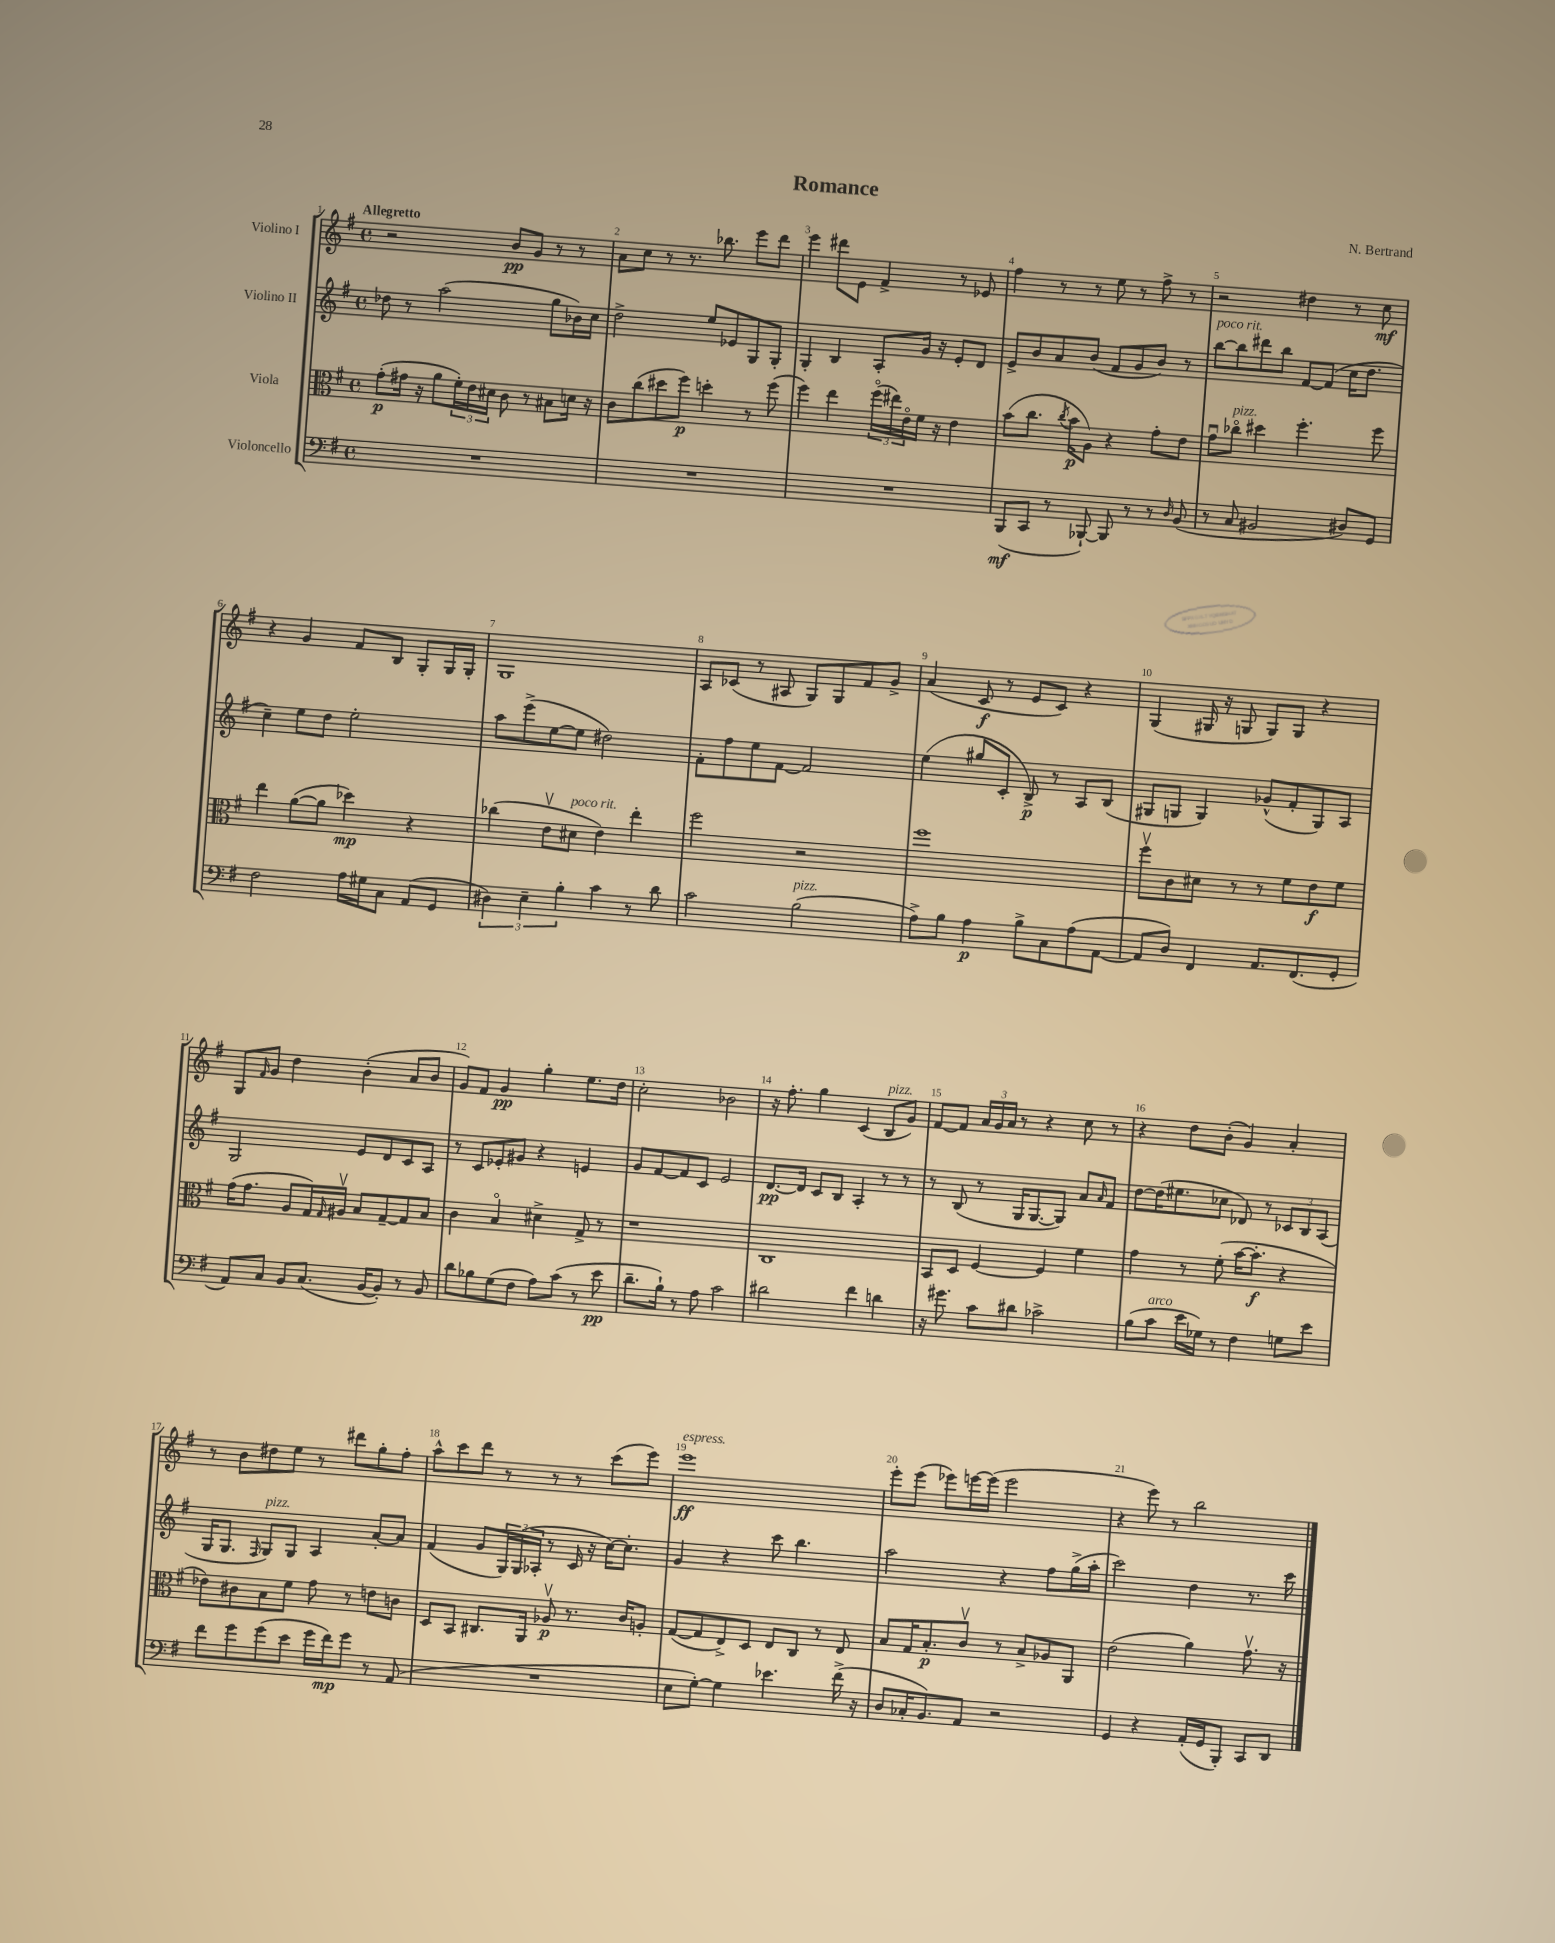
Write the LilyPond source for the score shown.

\header { title = "Romance" composer = "N. Bertrand" }
<<
\new StaffGroup <<
\new Staff = "s0" \with { instrumentName = "Violino I" } {
    \clef treble \key g \major \defaultTimeSignature \time 4/4 \tempo "Allegretto"
    r2 b'8\pp g'8 r8 r8 |
    a'8 c''8 r8 r8. bes''8. e'''8 d'''8 |
    e'''4 dis'''8 e'8 fis'4-> r8 ees'8 |
    fis''4 r8 r8 e''8 r8 fis''8-> r8 |
    r2 dis''4 r8 c''8\mf |
    r4 g'4 fis'8 b8 g8-. g16 g16-. |
    g1 |
    a8 ces'8( r8 ais8 g8) g8 fis'8 g'8-> |
    a'4( c'8\f r8 e'8 c'8) r4 |
    g4( gis16 r16 g8 g8) g8 r4 |
    g8 \grace { fis'16 } g'8 d''4 b'4-.( a'8 b'8 |
    g'8) fis'8 g'4\pp g''4-. e''8. d''16 |
    c''2-. bes'2 |
    r16 fis''8.-. g''4 c'4( b8^\markup { \italic "pizz." } g'8) |
    fis'8~ fis'8 \tuplet 3/2 { a'16 g'16 a'16 } r8 r4 c''8 r8 |
    r4 d''8 b'8-.( g'4) a'4-. |
    r8 b'8 dis''8 e''8 r8 dis'''8 g''8-. fis''8-. |
    a''8-^ c'''8 d'''8 r8 r8 r8 c'''8( e'''8) |
    e'''1\ff^\markup { \italic "espress." } |
    e'''8-. e'''8( ees'''8) e'''16~ e'''16( e'''2 |
    r4 e'''8) r8 b''2 \bar "|." |
}
\new Staff = "s1" \with { instrumentName = "Violino II" } {
    \clef treble \key g \major \defaultTimeSignature \time 4/4
    des''8 r8 a''2( g''8 bes'16) c''16 |
    d''2-> e''8 ees'8 g8 g8-. |
    g4-. b4 a8-. g'16 r16 e'8-. d'8 |
    e'8-> b'8 a'8 b'8( fis'8 g'8 b'8) r8 |
    b''8~^\markup { \italic "poco rit." } b''8 dis'''8 b''8 fis'8~ fis'8( c''16 d''8. |
    c''4--) e''8 d''8 e''2-. |
    a''8 e'''8->( e''8~ e''8 dis''2) |
    fis'8-. fis''8 e''8 fis'8~ fis'2 |
    e''4( gis''8 c'8-. b8->\p) r8 a8 b8( |
    gis8 g8 g4) ges'8-^( fis'8-. g8) a8 |
    g2 e'8 d'8 c'8 a8 |
    r8 c'8 ees'8-. gis'8 r4 e'4 |
    g'8 fis'8~ fis'8 c'8 e'2 |
    d'8.~\pp d'16 c'8 b8 a4-. r8 r8 |
    r8 b8( r8 g16 g8.~ g8) a'8 \grace { a'16 } fis'8 |
    d''8~ d''16( eis''8. ces''8 des'8) r8 \tuplet 3/2 { ces'8 b8 a8( } |
    g16 g8. \grace { fis16 } g8^\markup { \italic "pizz." }) g8 a4 a'8~-. a'8 |
    fis'4( g'8 \tuplet 3/2 { g16) g16( aes16-. } r8 c'16 r16 c''16~) c''8.-. |
    g'4 r4 c'''8 b''4. |
    a''2 r4 fis''8 g''16->( a''16-. |
    c'''2) d''4 r8. c'''16 \bar "|." |
}
\new Staff = "s2" \with { instrumentName = "Viola" } {
    \clef alto \key g \major \defaultTimeSignature \time 4/4
    g'8-.\p( gis'16 r16 a'8 \tuplet 3/2 { fis'16-.) e'16 dis'16 } c'8 r8 bis8 d'16 r16 |
    c'8 c''8( dis''8 fis''8\p) d''4-. r8 fis''8( |
    fis''4) e''4 \tuplet 3/2 { fis''16\flageolet( eis''16) e'16\flageolet } fis'16 r16 e'4 |
    b'8( c''8. \acciaccatura { c''8 } b'16\p a8) r4 g'8-. e'8 |
    g'8\downbow ces''8\flageolet^\markup { \italic "pizz." } dis''4 fis''4.-. fis''8 |
    e''4 a'8~( a'8 des''4\mp) r4 |
    ces''4( e'8\upbow dis'8^\markup { \italic "poco rit." } e'4) e''4-. |
    fis''2 r2 |
    fis''1 |
    fis''8\upbow c'8 dis'8 r8 r8 fis'8 e'8\f fis'8 |
    g'16( g'8. a8 g16) \grace { g16 } ais16\upbow b8 g8~-- g8 b8 |
    c'4 b4\flageolet dis'4-> g8-> r8 |
    r1 |
    c1 |
    b,8 d8 fis4~ fis4 fis'4 |
    g'4 r8 fis'8-.( b'16~ b'8.-.\f r4 |
    ees'8) cis'8 b8 fis'8 g'8 r8 e'8 c'8 |
    d8 b,8 cis8. a,16 aes8\upbow\p r8. c'16 a8-. |
    g8~( g8 e8->) d8 e8 c8 r8 e8 |
    b8 g16 b8.-.\p c'8\upbow r8 b8-> aes8 a,8 |
    e'2( a'4) g'8.\upbow r16 \bar "|." |
}
\new Staff = "s3" \with { instrumentName = "Violoncello" } {
    \clef bass \key g \major \defaultTimeSignature \time 4/4
    R1 |
    R1 |
    R1 |
    b,,8\mf( c,8 r8 bes,,8~-!) bes,,8 r8 r8 \grace { d16 } b,8( |
    r8 c8 bis,2 dis8) g,8 |
    fis2 a16 gis16 c8 a,8( g,8 |
    \tuplet 3/2 { dis4) e4-- b4-. } c'4 r8 d'8 |
    c'2 b2^\markup { \italic "pizz." }( |
    a8->) b8 a4\p b8-> c8 a8( a,8~ |
    a,8 d8) fis,4 a,8. fis,8.( g,8-. |
    a,8) c8 b,8 c8.( b,16~ b,8-.) r8 b,8 |
    d'8 bes8 g8( fis8 a8) c'8( r8 e'8\pp |
    d'8.-- b16-!) r8 a8 c'2 |
    dis'2 fis'4 d'4 |
    r16 gis'8. c'8 dis'8 ces'2-> |
    b8( c'8^\markup { \italic "arco" } e'16 ges16) r8 fis4 g8 e'8 |
    fis'8 g'8 g'8( e'8 g'16 fis'16\mp) g'8 r8 a,8( |
    R1 |
    e8 g8~-.) g4 ees'4. fis'16->( r16 |
    d8 ces16-. b,8.) a,8 r2 |
    g,4 r4 a,16-.( g,16 b,,8-.) c,8 d,8 \bar "|." |
}
>>
>>
\layout { \context { \Score \override BarNumber.break-visibility = ##(#f #t #t) barNumberVisibility = #all-bar-numbers-visible } }
